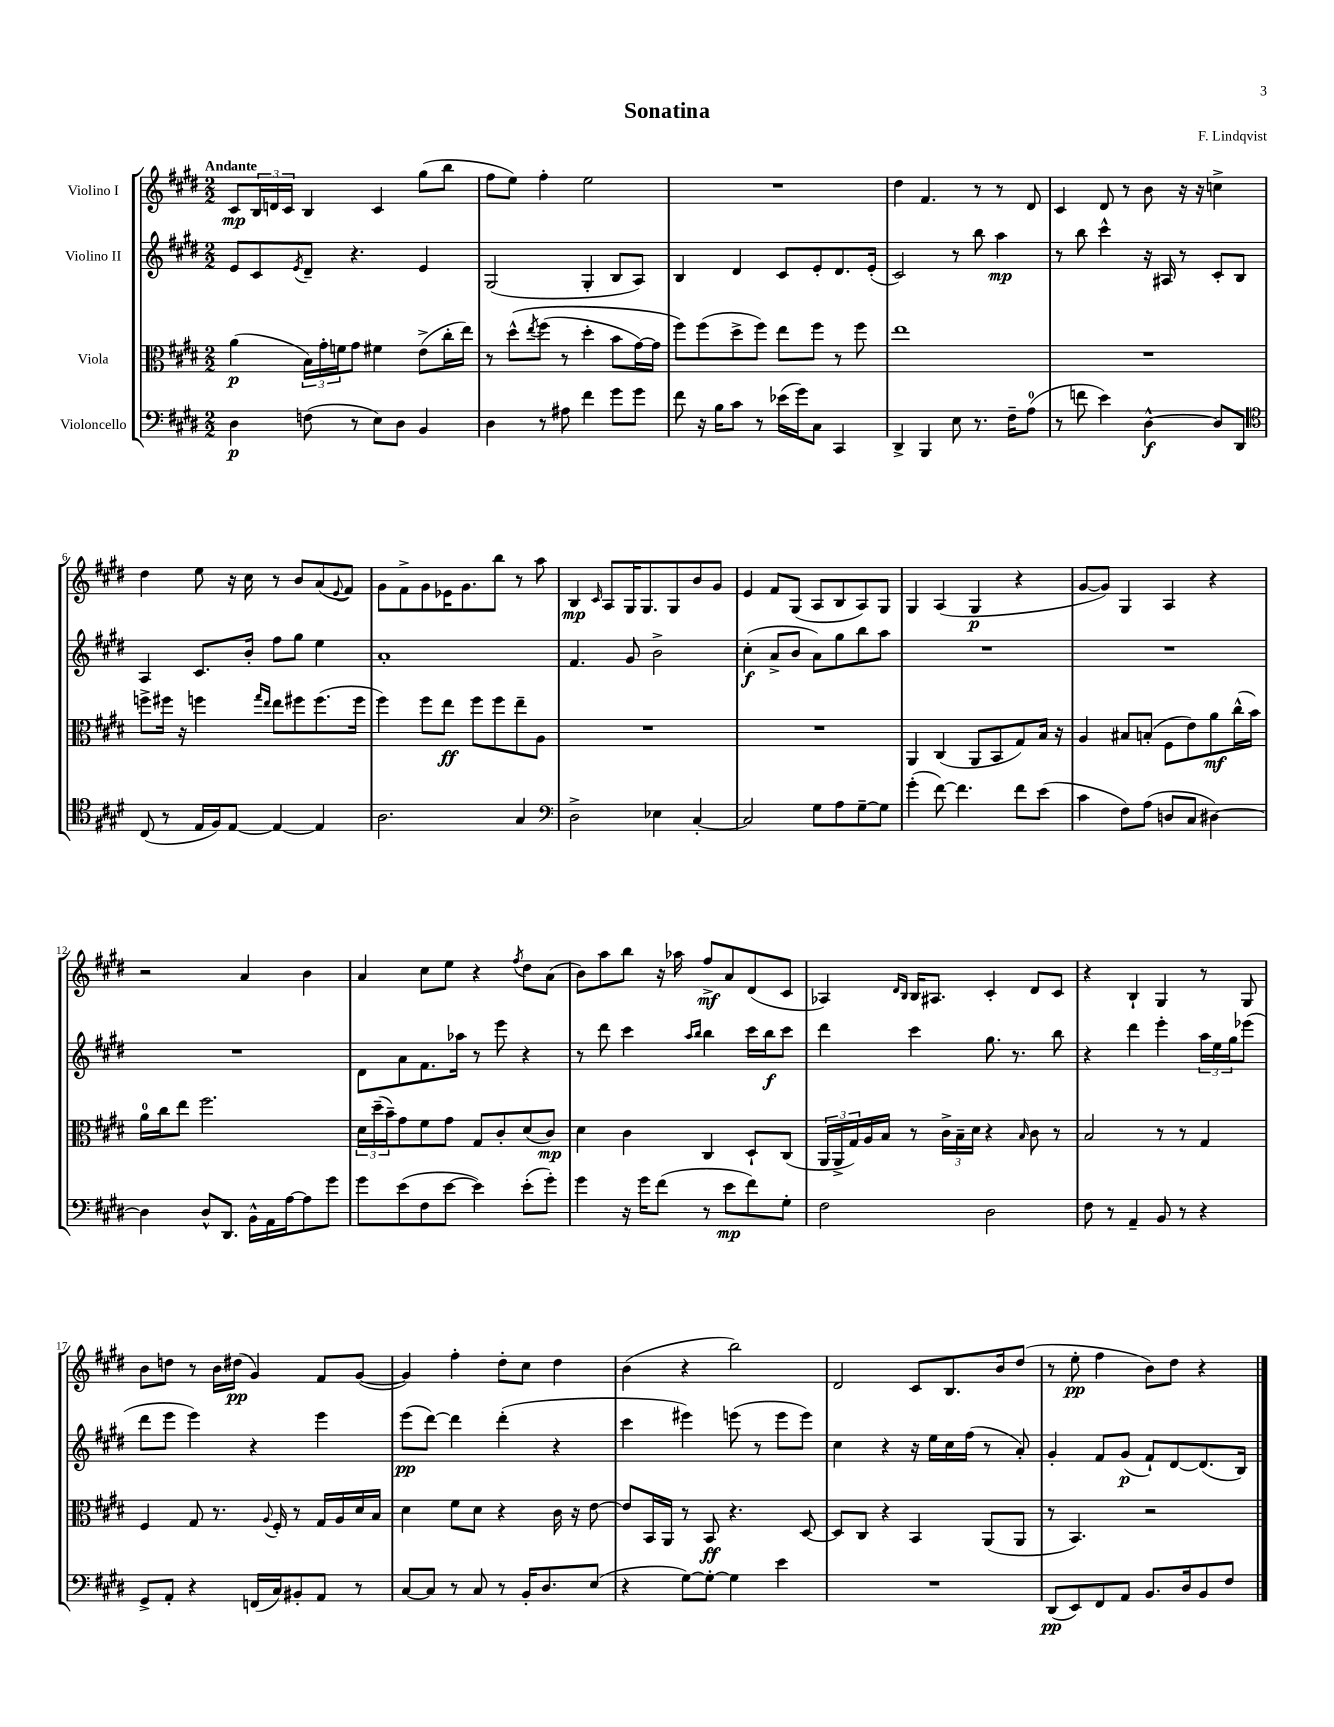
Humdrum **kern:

**kern	**dynam	**kern	**dynam	**kern	**dynam	**kern	**dynam
*part4	*part4	*part3	*part3	*part2	*part2	*part1	*part1
*staff4	*staff4	*staff3	*staff3	*staff2	*staff2	*staff1	*staff1
*I"Violoncello	*	*I"Viola	*	*I"Violino II	*	*I"Violino I	*
*clefF4	*	*clefC3	*	*clefG2	*	*clefG2	*
*k[f#c#g#d#]	*	*k[f#c#g#d#]	*	*k[f#c#g#d#]	*	*k[f#c#g#d#]	*
*M2/2	*	*M2/2	*	*M2/2	*	*M2/2	*
=1	=1	=1	=1	=1	=1	=1	=1
!	!	!	!	!	!	!LO:TX:a:B:t=Andante	!
4D#\	p	(4a\	p	8e/L	.	8c#/L	mp
.	.	.	.	8c#/	.	24B/L	.
.	.	.	.	.	.	24dn/	.
.	.	.	.	.	.	24c#/JJ	.
.	.	.	.	8qe/	.	.	.
(8Fn\	.	24B\LL)	.	8d#~/J	.	4B/	.
.	.	24g#'\	.	.	.	.	.
.	.	24fn\J	.	.	.	.	.
8r	.	8g#\J	.	4.r	.	.	.
8E\L)	.	4f#X\	.	.	.	4c#/	.
8D#\J	.	.	.	.	.	.	.
4BB/	.	(8e^\L	.	4e/	.	(8gg#\L	.
.	.	16cc#'\L	.	.	.	8bb\J	.
.	.	16ee\JJ)	.	.	.	.	.
=2	=2	=2	=2	=2	=2	=2	=2
4D#\	.	8r	.	(2G#/	.	8ff#\L	.
.	.	(8dd#^^\L	.	.	.	8ee\J)	.
.	.	8qee/	.	.	.	.	.
8r	.	(8ff#\J	.	.	.	4ff#'\	.
8A#X\	.	8r	.	.	.	.	.
4f#\	.	4dd#'\	.	4G#'/	.	2ee\	.
8g#\L	.	8b\L	.	8B/L	.	.	.
8g#\J	.	[16g#\L)	.	8A/J)	.	.	.
.	.	16g#\JJ]	.	.	.	.	.
=3	=3	=3	=3	=3	=3	=3	=3
8f#\	.	8ff#\L)	.	4B/	.	1r	.
16r	.	(8ff#\	.	.	.	.	.
16B\KL	.	.	.	.	.	.	.
8c#\J	.	8dd#^\	.	4d#/	.	.	.
8r	.	8ff#\J)	.	.	.	.	.
(16e-X\LL	.	8ee\L	.	8c#/L	.	.	.
16g#\J)	.	.	.	.	.	.	.
8C#\J	.	8ff#\J	.	8e'/	.	.	.
4CC#/	.	8r	.	8.d#/	.	.	.
.	.	8ff#\	.	.	.	.	.
.	.	.	.	(16e'/Jk	.	.	.
=4	=4	=4	=4	=4	=4	=4	=4
4DD#^/	.	1ee	.	2c#/)	.	4dd#\	.
4BBB/	.	.	.	.	.	4.f#/	.
8E\	.	.	.	8r	.	.	.
8.r	.	.	.	8bb\	.	8r	.
.	.	.	.	4aa\	mp	8r	.
16F#~\KL	.	.	.	.	.	.	.
(8A\J	.	.	.	.	.	8d#/	.
=5	=5	=5	=5	=5	=5	=5	=5
8r	.	1r	.	8r	.	4c#/	.
8fn\	.	.	.	8bb\	.	.	.
4e\)	.	.	.	4ccc#^^\	.	8d#/	.
.	.	.	.	.	.	8r	.
[4D#^^\	f	.	.	16r	.	8b\	.
.	.	.	.	16A#X/	.	.	.
.	.	.	.	8r	.	16r	.
.	.	.	.	.	.	16r	.
8D#/L]	.	.	.	8c#'/L	.	4ccn^\	.
8DD#/J	.	.	.	8B/J	.	.	.
!!LO:LB:g=z
=6	=6	=6	=6	=6	=6	=6	=6
*clefC4	*	*	*	*	*	*	*
(8C#/	.	8ffn^\L	.	4A/	.	4dd#\	.
8r	.	16ff#X\Jk	.	.	.	.	.
.	.	16r	.	.	.	.	.
16E/LL	.	4ffn\	.	8.c#/L	.	8ee\	.
16F#/J)	.	.	.	.	.	.	.
[8E/J	.	.	.	.	.	16r	.
.	.	.	.	16b'/Jk	.	16cc#\	.
.	.	16qqgg#/LL	.	.	.	.	.
.	.	16qqee/JJ	.	.	.	.	.
4E/_	.	8ee\L	.	8ff#\L	.	8r	.
.	.	8ff#X\	.	8gg#\J	.	8b/L	.
4E/]	.	(8.ff#\	.	4ee\	.	(8a/	.
.	.	.	.	.	.	8qqe/	.
.	.	.	.	.	.	8f#/J)	.
.	.	16ff#\Jk	.	.	.	.	.
=7	=7	=7	=7	=7	=7	=7	=7
2.A\	.	4ff#\)	.	1a'	.	8g#\L	.
.	.	.	.	.	.	8f#^\	.
.	.	8ff#\L	.	.	.	8g#\	.
.	.	8ee\J	ff	.	.	16e-X\K	.
.	.	.	.	.	.	8.g#\	.
.	.	8ff#\L	.	.	.	.	.
.	.	8ff#\	.	.	.	8bb\J	.
4G#/	.	8ee~\	.	.	.	8r	.
.	.	8A\J	.	.	.	8aa\	.
=8	=8	=8	=8	=8	=8	=8	=8
*clefF4	*	*	*	*	*	*	*
2D#^\	.	1r	.	4.f#/	.	4B/	mp
.	.	.	.	.	.	16qqc#/	.
.	.	.	.	.	.	8A/L	.
.	.	.	.	8g#/	.	16G#/K	.
.	.	.	.	.	.	8.G#/	.
4E-X\	.	.	.	2b^\	.	.	.
.	.	.	.	.	.	8G#/	.
[4C#'/	.	.	.	.	.	8b/	.
.	.	.	.	.	.	8g#/J	.
=9	=9	=9	=9	=9	=9	=9	=9
2C#/]	.	1r	.	(4cc#'\	f	4e/	.
.	.	.	.	8a^/L	.	8f#/L	.
.	.	.	.	8b/J	.	(8G#/J	.
8G#\L	.	.	.	8a\L)	.	8A/L	.
8A\	.	.	.	8gg#\	.	8B/	.
[8G#~\	.	.	.	8bb\	.	8A/)	.
8G#\J]	.	.	.	8aa\J	.	8G#/J	.
=10	=10	=10	=10	=10	=10	=10	=10
(4g#'\	.	4AA/	.	1r	.	4G#/	.
[8f#\)	.	(4C#/	.	.	.	(4A/	.
4.f#\]	.	.	.	.	.	.	.
.	.	8AA/L	.	.	.	4G#/	p
.	.	8BB/	.	.	.	.	.
8f#\L	.	8G#/)	.	.	.	4r	.
(8e\J	.	16B/Jk	.	.	.	.	.
.	.	16r	.	.	.	.	.
=11	=11	=11	=11	=11	=11	=11	=11
4c#\	.	4A/	.	1r	.	[8g#/L	.
.	.	.	.	.	.	8g#/J])	.
8F#\L)	.	8B#X/L	.	.	.	4G#/	.
(8A\J	.	(8Bn'/J	.	.	.	.	.
8Dn/L	.	8F#\L	.	.	.	4A/	.
8C#/J	.	8e\)	.	.	.	.	.
[4D#X\)	.	8a\	mf	.	.	4r	.
.	.	(16cc#^^\L	.	.	.	.	.
.	.	16b\JJ)	.	.	.	.	.
!!LO:LB:g=z
=12	=12	=12	=12	=12	=12	=12	=12
4D#\]	.	16a\LL	.	1r	.	2r	.
.	.	16cc#\J	.	.	.	.	.
.	.	8ee\J	.	.	.	.	.
8D#^^/L	.	2.ff#\	.	.	.	.	.
8.DD#/J	.	.	.	.	.	.	.
.	.	.	.	.	.	4a/	.
16BB^^\LL	.	.	.	.	.	.	.
16AA\	.	.	.	.	.	.	.
[16A\J	.	.	.	.	.	.	.
8A\]	.	.	.	.	.	4b\	.
8g#\J	.	.	.	.	.	.	.
=13	=13	=13	=13	=13	=13	=13	=13
8g#\L	.	24d#\LL	.	8d#\L	.	4a/	.
.	.	(24dd#~\	.	.	.	.	.
.	.	24b~\J)	.	.	.	.	.
(8e\	.	8g#\	.	8a\	.	.	.
8F#\	.	8f#\	.	8.f#\	.	8cc#\L	.
[8e\J	.	8g#\J	.	.	.	8ee\J	.
.	.	.	.	16aa-X\Jk	.	.	.
4e\])	.	8G#/L	.	8r	.	4r	.
.	.	8c#'/	.	8eee\	.	.	.
.	.	.	.	.	.	8qff#/	.
(8e'\L	.	(8d#/	.	4r	.	8dd#\L	.
8g#'\J)	.	8c#/J)	mp	.	.	(8a\J	.
=14	=14	=14	=14	=14	=14	=14	=14
4g#\	.	4d#\	.	8r	.	8b\L)	.
.	.	.	.	8ddd#\	.	8aa\	.
16r	.	4c#\	.	4ccc#\	.	8bb\J	.
16g#\KL	.	.	.	.	.	.	.
(8f#\J	.	.	.	.	.	16r	.
.	.	.	.	.	.	16aa-X\	.
.	.	.	.	16qqaa/LL	.	.	.
.	.	.	.	16qqbb/JJ	.	.	.
8r	.	4C#/	.	4bb\	.	8ff#^/L	mf
8e\L	mp	.	.	.	.	8a/	.
8f#\)	.	8D#`/L	.	16ccc#\LL	.	(8d#/	.
.	.	.	.	16bb\J	f	.	.
8G#'\J	.	(8C#/J	.	8ccc#\J	.	8c#/J	.
=15	=15	=15	=15	=15	=15	=15	=15
2F#\	.	24AA/LL	.	4ddd#\	.	4A-X/)	.
.	.	24AA^/	.	.	.	.	.
.	.	24G#/)	.	.	.	.	.
.	.	16A/	.	.	.	.	.
.	.	16B/JJ	.	.	.	.	.
.	.	.	.	.	.	16qqd#/LL	.
.	.	.	.	.	.	16qqB/JJ	.
.	.	8r	.	4ccc#\	.	16B/KL	.
.	.	.	.	.	.	8.A#X/J	.
.	.	24c#^\LL	.	.	.	.	.
.	.	24B~\	.	.	.	.	.
.	.	24d#\JJ	.	.	.	.	.
2D#\	.	4r	.	8.gg#\	.	4c#'/	.
.	.	.	.	8.r	.	.	.
.	.	16qqB/	.	.	.	.	.
.	.	8c#\	.	.	.	8d#/L	.
.	.	8r	.	8bb\	.	8c#/J	.
=16	=16	=16	=16	=16	=16	=16	=16
8F#\	.	2B/	.	4r	.	4r	.
8r	.	.	.	.	.	.	.
4AA~/	.	.	.	4ddd#\	.	4B`/	.
8BB/	.	8r	.	4eee'\	.	4G#/	.
8r	.	8r	.	.	.	.	.
4r	.	4G#/	.	24aa\LL	.	8r	.
.	.	.	.	24ee\	.	.	.
.	.	.	.	24gg#\J	.	.	.
.	.	.	.	(8eee-X\J	.	8G#/	.
!!LO:LB:g=z
=17	=17	=17	=17	=17	=17	=17	=17
8GG#^/L	.	4F#/	.	8ddd#\L	.	8b\L	.
8AA'/J	.	.	.	8eee\J	.	8ddn\J	.
4r	.	8G#/	.	4eee\)	.	8r	.
.	.	8.r	.	.	.	16b\LL	.
.	.	.	.	.	.	(16dd#X\JJ	pp
(16FFn/LL	.	.	.	4r	.	4g#/)	.
.	.	8qqA/	.	.	.	.	.
16C#/J)	.	16F#'/	.	.	.	.	.
8BB#X'/	.	8r	.	.	.	.	.
8AA/J	.	16G#/LL	.	4eee\	.	8f#/L	.
.	.	16A/	.	.	.	.	.
8r	.	16d#/	.	.	.	([8g#/J	.
.	.	16B/JJ	.	.	.	.	.
=18	=18	=18	=18	=18	=18	=18	=18
[8C#/L	.	4d#\	.	(8eee\L	pp	4g#/])	.
8C#/J]	.	.	.	[8ddd#\J)	.	.	.
8r	.	8f#\L	.	4ddd#\]	.	4ff#'\	.
8C#/	.	8d#\J	.	.	.	.	.
8r	.	4r	.	(4ddd#'\	.	8dd#'\L	.
16BB'/KL	.	.	.	.	.	8cc#\J	.
8.D#/	.	.	.	.	.	.	.
.	.	16c#\	.	4r	.	4dd#\	.
.	.	16r	.	.	.	.	.
(8E/J	.	[8e\	.	.	.	.	.
=19	=19	=19	=19	=19	=19	=19	=19
4r	.	8e/L]	.	4ccc#\	.	(4b\	.
.	.	16BB/L	.	.	.	.	.
.	.	16AA/JJ	.	.	.	.	.
[8G#\L)	.	8r	.	4eee#X\)	.	4r	.
8G#'\J_	.	8BB/	ff	.	.	.	.
4G#\]	.	4.r	.	(8eeen\	.	2bb\)	.
.	.	.	.	8r	.	.	.
4e\	.	.	.	8eee\L	.	.	.
.	.	[8D#/	.	8eee\J)	.	.	.
=20	=20	=20	=20	=20	=20	=20	=20
1r	.	8D#/L]	.	4cc#\	.	2d#/	.
.	.	8C#/J	.	.	.	.	.
.	.	4r	.	4r	.	.	.
.	.	4BB/	.	16r	.	8c#/L	.
.	.	.	.	16ee\LL	.	.	.
.	.	.	.	16cc#\	.	8.B/	.
.	.	.	.	(16ff#\JJ	.	.	.
.	.	(8AA/L	.	8r	.	.	.
.	.	.	.	.	.	16b/k	.
.	.	8AA/J	.	8a'/)	.	(8dd#/J	.
=21	=21	=21	=21	=21	=21	=21	=21
(8DD#/L	pp	8r	.	4g#'/	.	8r	.
8EE/)	.	4.BB/)	.	.	.	8ee'\	pp
8FF#/	.	.	.	8f#/L	.	4ff#\	.
8AA/J	.	.	.	(8g#/J	p	.	.
8.BB/L	.	2r	.	8f#`/L)	.	8b\L)	.
.	.	.	.	[8d#/	.	8dd#\J	.
16D#/k	.	.	.	.	.	.	.
8BB/	.	.	.	(8.d#/]	.	4r	.
8F#/J	.	.	.	.	.	.	.
.	.	.	.	16B/Jk)	.	.	.
==	==	==	==	==	==	==	==
*-	*-	*-	*-	*-	*-	*-	*-
